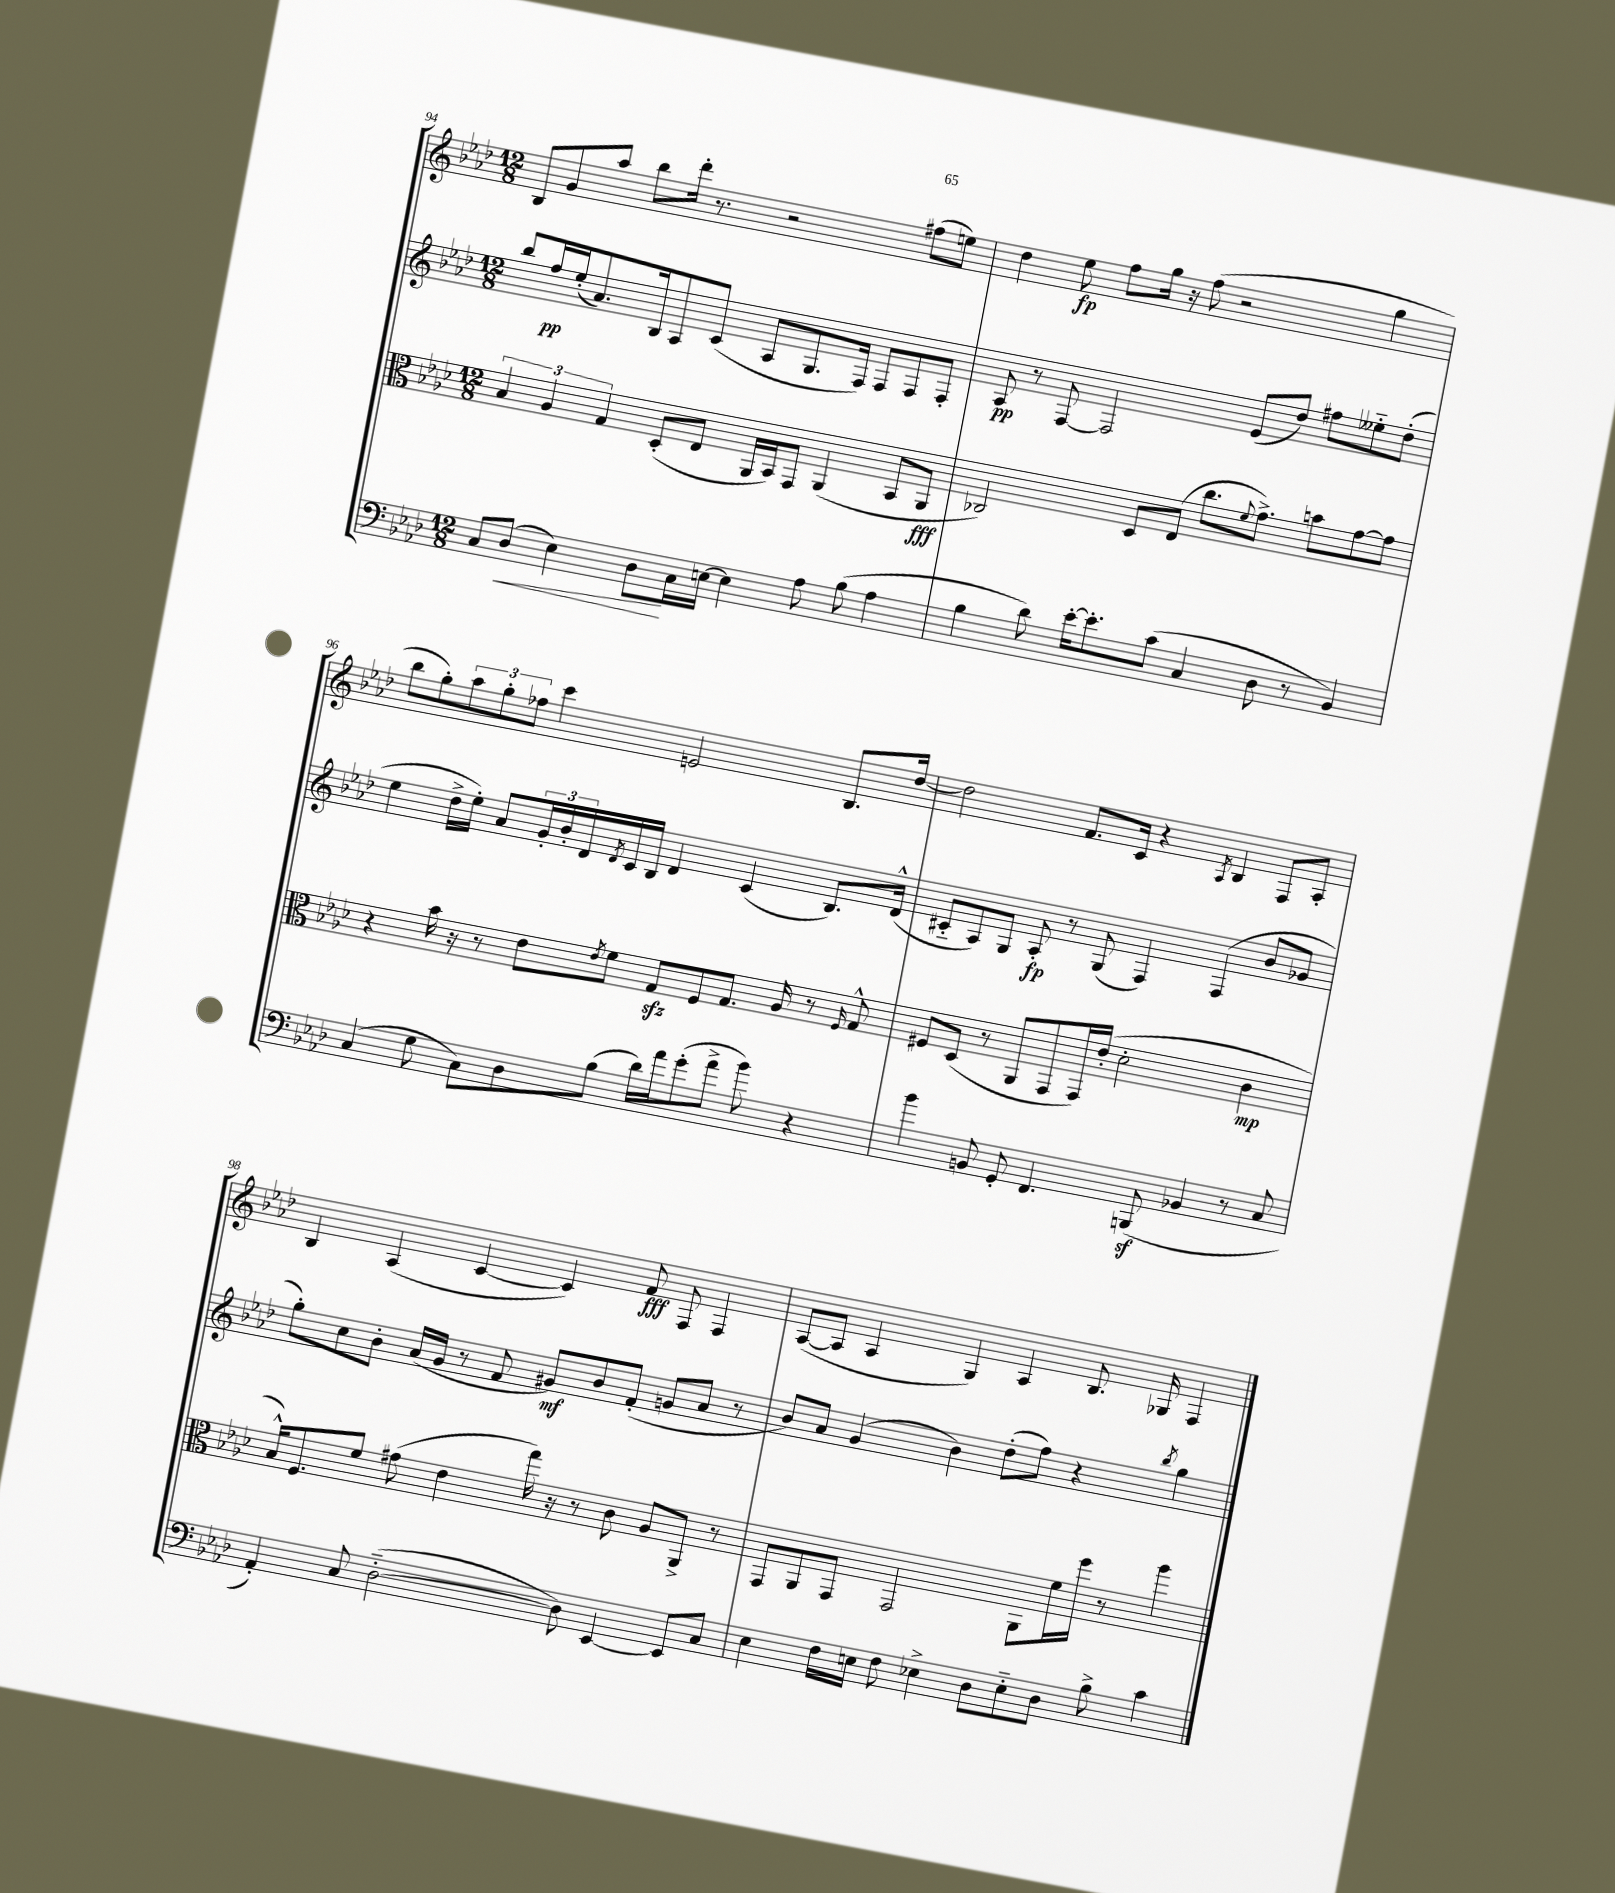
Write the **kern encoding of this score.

**kern	**kern	**kern	**kern
*staff4	*staff3	*staff2	*staff1
*clefF4	*clefC3	*clefG2	*clefG2
*k[b-e-a-d-]	*k[b-e-a-d-]	*k[b-e-a-d-]	*k[b-e-a-d-]
*M12/8	*M12/8	*M12/8	*M12/8
8C	6B-	8bb-	8B-
(8D-	.	16ff	8g
.	6A-	.	.
.	.	(16ee-'	.
4E-)	.	8.a-)	8aa-
.	6G	.	.
.	.	.	8bb-
.	.	16B-	.
8D-	(8D-'	8A-	16ddd-'
.	.	.	8.r
16C	8E-	(8c	.
[16E	.	.	.
4E]	16AA-	8A-	2r
.	16BB-)	.	.
.	8GG	8.G	.
8A-	(4AA-	.	.
.	.	16F)	.
(8B-	.	8F	.
4A-	8BB-	8F	(8ff#
.	8AA-	8F'	8ee)
=	=	=	=
4B-	2C-)	8A-	4dd-
.	.	8r	.
8d-)	.	[8F	8ee-
[16e-'	.	2F]	8ff
8.e-']	.	.	.
.	8D-	.	16gg
.	.	.	16r
(8c	(8E-	.	(8ff
4C	8.cc	.	2r
.	.	(8e-	.
.	8qqf	.	.
.	8.g^)	.	.
8D-	.	8dd-)	.
8r	8b	8ff#	.
4BB-)	[8g	8ee--'~	4gg
.	8g]	(8dd-'	.
=	=	=	=
(4C	4r	4ee-	8bb-
.	.	.	8gg')
8G	16b-	16dd-^	12aa-
.	16r	16ee-')	.
.	.	.	12gg'
8C)	8r	8a-	.
.	.	.	12ff-
8D-	8e-	24g'	4ccc
.	.	24b-'	.
.	.	24d-	.
.	8qe-	8qd-	.
(8B-	8f	16c	.
.	.	16B-	.
16d-)	8G	4d-	2e
16a-	.	.	.
(8g'	8F	.	.
8a-^	8.G	(4c	.
8b-)	.	.	.
.	16A-	.	.
4r	8r	8.B-)	8.B-
.	16qqF	.	.
.	8G^^	.	.
.	.	(16d-^^	[16dd-
=	=	=	=
4b-	8F#	8c#'~	2dd-]
.	(8D-	8A-)	.
8BB	8r	8G	.
8GG'	8AA-	8A-'	.
4.FF	8GG	8r	8.f
.	16GG)	(8G	.
.	(16e-'	.	16c
.	2d-'	4F)	4r
(8BBB	.	.	.
.	.	.	8qA-
4BB-	.	(4F	4B-
8r	4c	8b-	8F
8C	.	8g-	8A-'
=	=	=	=
4AA-')	16B-^^)	8gg')	4B-
.	8.F	.	.
.	.	8cc	.
8C	8f	8b-'	(4A-
([2D-'~	(8g#	(16a-	.
.	.	16g	.
.	4e-	8r	[4c
.	.	8f	.
.	16gg)	8g#)	4c])
.	16r	.	.
8D-])	8r	8b-	.
[4EE-	8c	(8f'	8f
.	8A-	8g	8F
8EE-]	8AA-^	8a-	4F
8C	8r	8r	.
=	=	=	=
4E-	8GG	8b-)	([8A-
.	8AA-	8a-	8A-]
16F	8GG	(4g	4A-
16E	.	.	.
8F	2GG	.	.
4E-^	.	4b-)	4G)
8D-	.	(8dd-'	4A-
8E-'~	8AA-	8ff)	.
8D-	16f	4r	8.B-
.	16ff	.	.
8B-^	8r	.	.
.	.	.	16G-
.	.	8qbb-	.
4c	4aa-	4gg	4F
==	==	==	==
*-	*-	*-	*-
